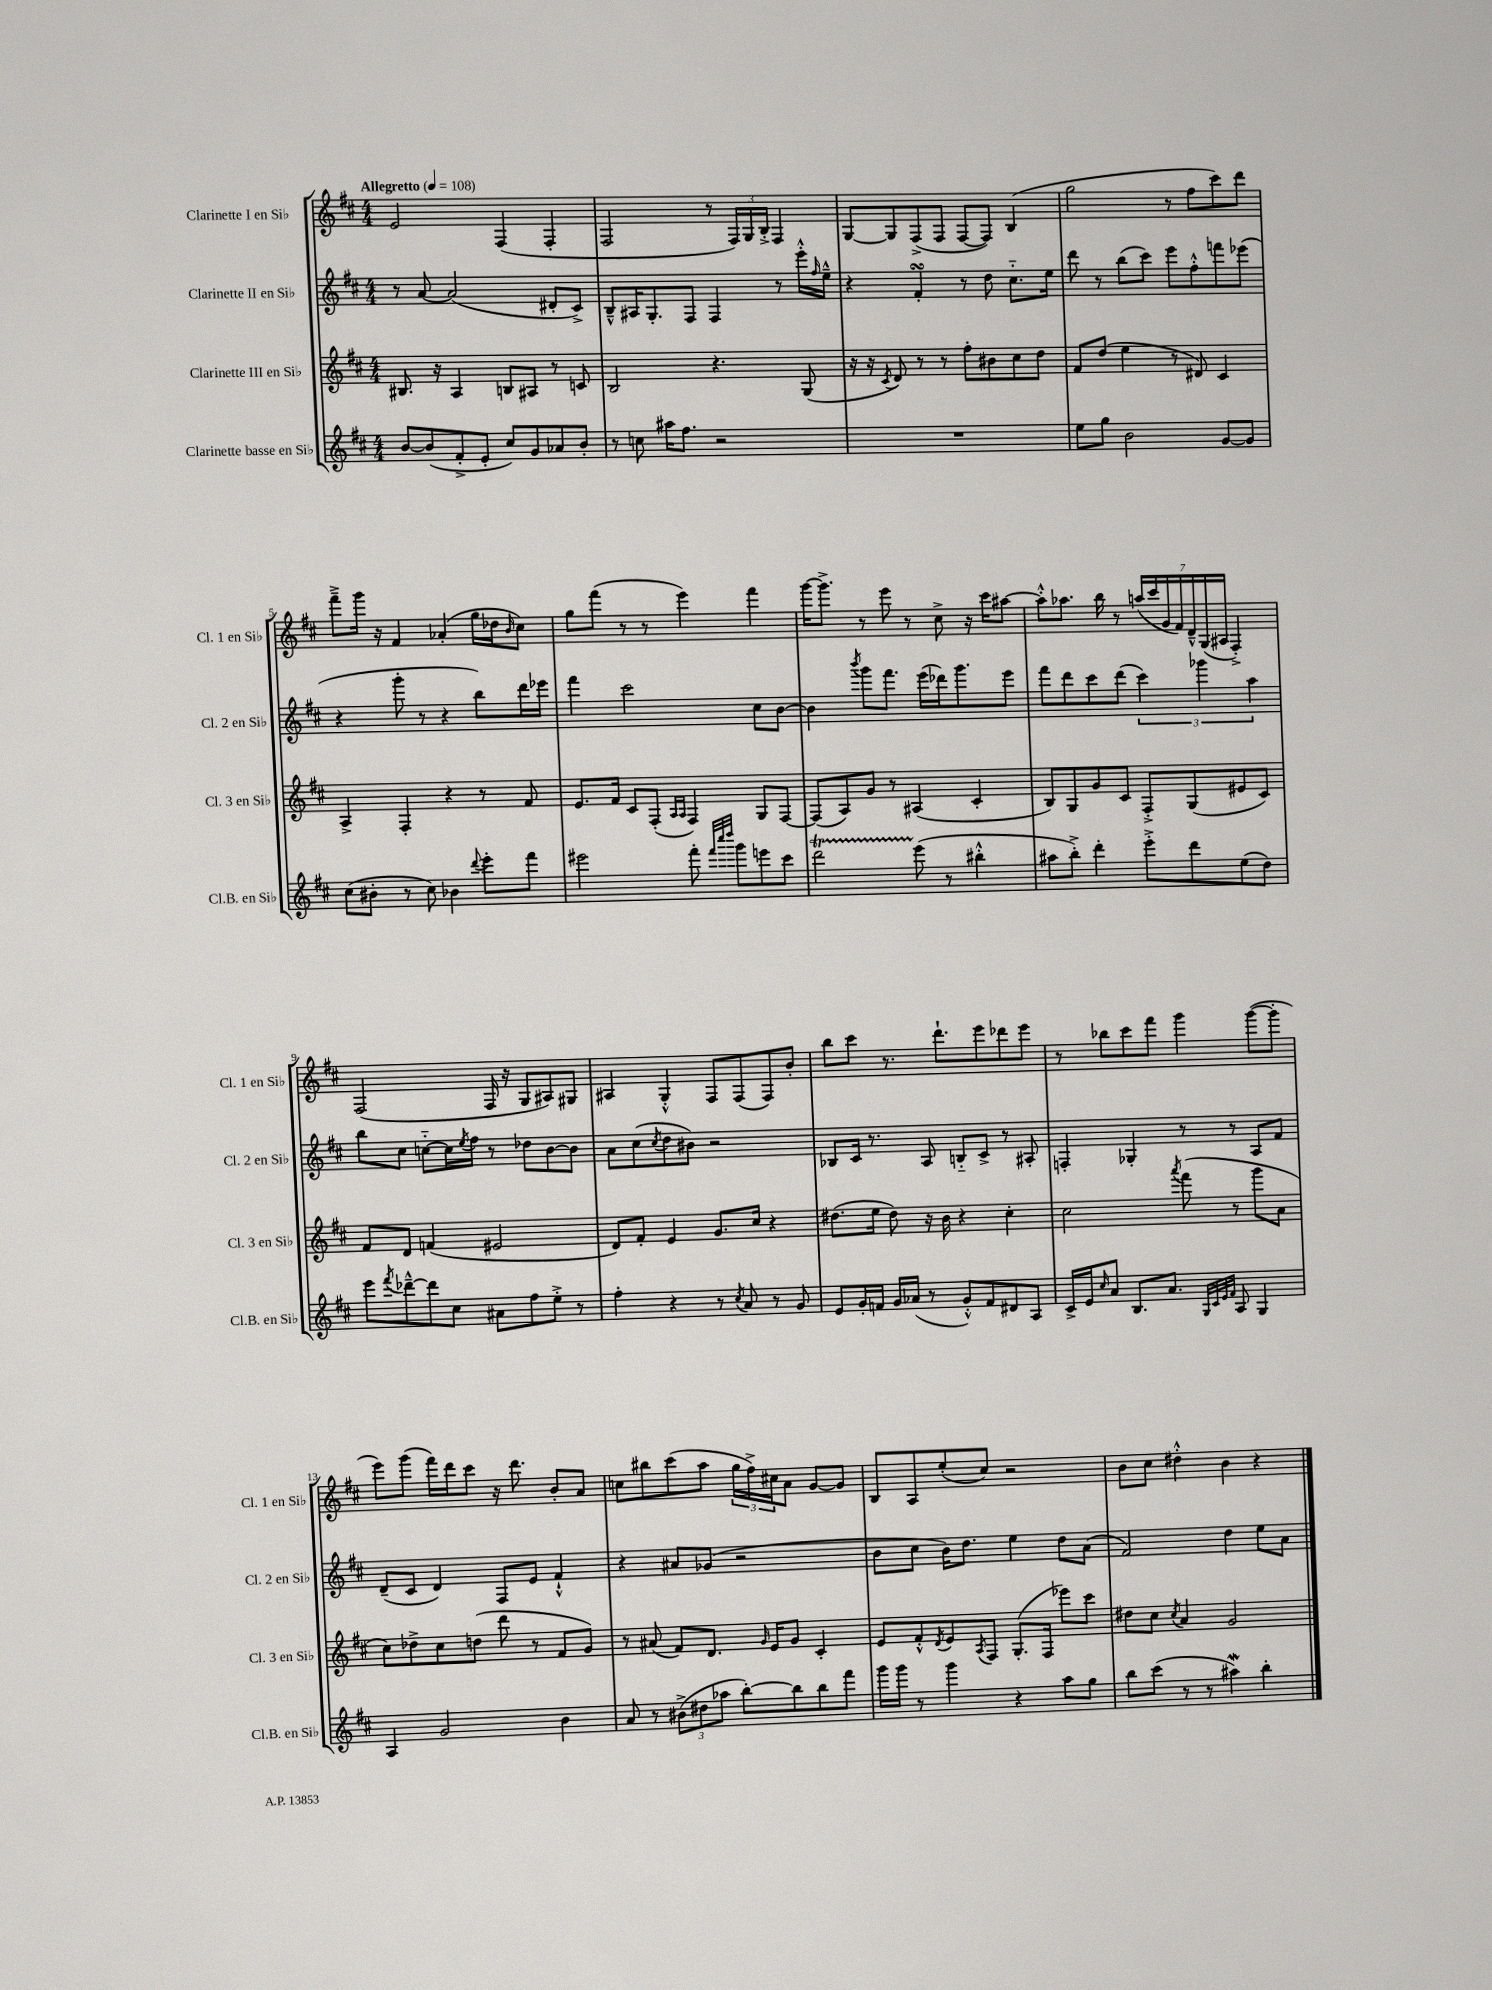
<<
\new StaffGroup <<
\new Staff = "s0" \with { instrumentName = "Clarinette I en Sib" shortInstrumentName = "Cl. 1 en Sib" } {
    \clef treble \key d \major \numericTimeSignature \time 4/4 \tempo "Allegretto" 4 = 108
    e'2 fis4( fis4-. |
    fis2 r8 \tuplet 3/2 { fis16) g16 b16-.-> } fis4 |
    g8~ g8 fis8->( fis8 fis8~ fis8) b4( |
    g''2 r8 fis''8 cis'''8) d'''8 |
    fis'''8---> g'''16 r16 fis'4 aes'4-.( g''16 des''16 \grace { b'16 } cis''8) |
    g''8 fis'''8( r8 r8 e'''4) fis'''4 |
    g'''16~ g'''8.-> r8 e'''8 r8 cis''8-> r16 cis'''16 ais''8~ |
    ais''8-.-^ aes''8. b''16 r8 \tuplet 7/4 { a''16( cis'''16 g'16 fis'16) d'16---^ g16( ais16 } fis4-.->) |
    fis2( fis16 r16 g8 ais8) gis8 |
    ais4 g4-.-^ fis8 fis8( fis8) b'8-. |
    b''8 cis'''8 r8. d'''8.-! e'''8 des'''8 e'''8 |
    r8 bes''8 cis'''8 fis'''8 g'''4 g'''8~( g'''8-. |
    e'''8) g'''8( fis'''16) d'''16 cis'''8 r16 d'''8. b'8-. a'8 |
    c''8 bis''8 cis'''8( a''8 \tuplet 3/2 { g''16 fis''16->) cis''16 } a'8 g'8~ g'8 |
    b8 a8 e''8-.( cis''8) r2 |
    b'8 cis''8 dis''4-.-^ b'4 r4 \bar "|." |
}
\new Staff = "s1" \with { instrumentName = "Clarinette II en Sib" shortInstrumentName = "Cl. 2 en Sib" } {
    \clef treble \key d \major \numericTimeSignature \time 4/4
    r8 a'8~ a'2( dis'8-. cis'8->) |
    b8---^ ais16 g8.-. fis8 fis4 r8 e'''16-.-^ \grace { fis''16 } e''16---^ |
    r4 fis'4-.\turn r8 d''8 cis''8.-_ e''16 |
    d'''8 r8 b''8( cis'''8) e'''8 fis''8-.-^ f'''8 ees'''8( |
    r4 g'''8-. r8 r4 b''8) d'''16 ees'''16 |
    fis'''4 cis'''2 cis''8 b'8~ |
    b'4 \acciaccatura { b'''8 } g'''8 fis'''8. e'''16( des'''16) g'''8. e'''8 |
    fis'''8 d'''8 cis'''8 d'''8( \tuplet 3/2 { cis'''4) ges'''4 a''4 } |
    b''8 cis''8 c''8~-_ c''16 \acciaccatura { e''8 } fis''16 r8 des''8 b'8~ b'8 |
    a'8 cis''8( \acciaccatura { cis''8 } d''8 bis'8) r2 |
    bes8 cis'16 r8. a8 b8-_ cis'8-> r8 ais8-. |
    f4-. ges4-. r8 r8 a8 fis'8 |
    d'8--( cis'8 d'4) fis8 e'8 fis'4-!-^ |
    r4 ais'8 ges'8( r2 |
    b'8 cis''8 b'16) d''8. e''4 d''8 a'8( |
    fis'2) d''4 e''8 a'8 \bar "|." |
}
\new Staff = "s2" \with { instrumentName = "Clarinette III en Sib" shortInstrumentName = "Cl. 3 en Sib" } {
    \clef treble \key d \major \numericTimeSignature \time 4/4
    bis8. r16 a4 b8 ais8 r8 c'8 |
    b2 r4. g8( |
    r16 r16 \acciaccatura { cis'8 } d'8) r8 r8 fis''8-. bis'8 cis''8 d''8 |
    fis'8 d''8( e''4 r8 dis'8) cis'4 |
    a4-> fis4-. r4 r8 fis'8 |
    e'8. fis'16 cis'8 fis8-.( \grace { a16 a16 } fis4) g8 fis8~ |
    fis8( a8) g'8 r8 ais4( cis'4-. |
    b8) g8 g'8 cis'8 fis8-.-> g8( eis'8 cis'8) |
    fis'8 d'8 f'4( eis'2 |
    d'8) fis'8-. e'4 g'8. cis''16 r4 |
    dis''8.( e''16 dis''8) r16 b'16 r4 cis''4-. |
    cis''2 \acciaccatura { a'''8 } fis'''8( r8 g'''8 a'8 |
    cis''8) des''8-> cis''8 d''8( d'''8 r8 fis'8 g'8) |
    r8 ais'8( fis'8) d'8. \grace { g'16 } e'16 g'8 cis'4-. |
    e'8 fis'8-.-^ \acciaccatura { d'8 } e'8 \acciaccatura { a8 } fis8 g8.-.( fis16 ees'''8) cis'''8 |
    dis''8 cis''8 \acciaccatura { cis''8 } a'4 g'2 \bar "|." |
}
\new Staff = "s3" \with { instrumentName = "Clarinette basse en Sib" shortInstrumentName = "Cl.B. en Sib" } {
    \clef treble \key d \major \numericTimeSignature \time 4/4
    b'8~ b'8( fis'8-.-> e'8-. cis''8) g'8 aes'8 b'8-. |
    r8 c''8 ais''16 fis''8. r2 |
    R1 |
    e''8 g''8 b'2 g'8~ g'8 |
    cis''8( bis'8-. r8 cis''8) bes'4 \appoggiatura { d'''8 } e'''8-. fis'''8 |
    eis'''2 fis'''8-. \grace { fis'''32 cis''''32 d''''32 } g'''8 e'''8 cis'''8 |
    d'''2\startTrillSpan e'''8\stopTrillSpan( r8 bis''4-.-^ |
    ais''8 b''8-.->) d'''4-. e'''8-.-> d'''8 e''8( d''8) |
    e'''8 \acciaccatura { fis'''8 } des'''8~---^ des'''8 cis''8 ais'8 fis''8 e''8-.-> r8 |
    fis''4-. r4 r8 \acciaccatura { cis''8 } a'8 r8 g'8 |
    e'8 g'16-. f'16 g'16 aes'16( r8 g'8-.-^) f'8 dis'8 a8 |
    cis'16-> e'16 \grace { cis''16 } a'8 b8. a'8. \grace { g32 cis'32 e'32 fis'32 } a8 g4 |
    a4 g'2 b'4 |
    a'8 r8 \tuplet 3/2 { bis'8->( dis''8 aes''8 } b''8~-.) b''8 b''8 fis'''8 |
    g'''16 g'''16 r8 g'''4 r4 a''8 g''8 |
    b''8 cis'''8( r8 r8 ais''4\mordent) b''4-. \bar "|." |
}
>>
>>
